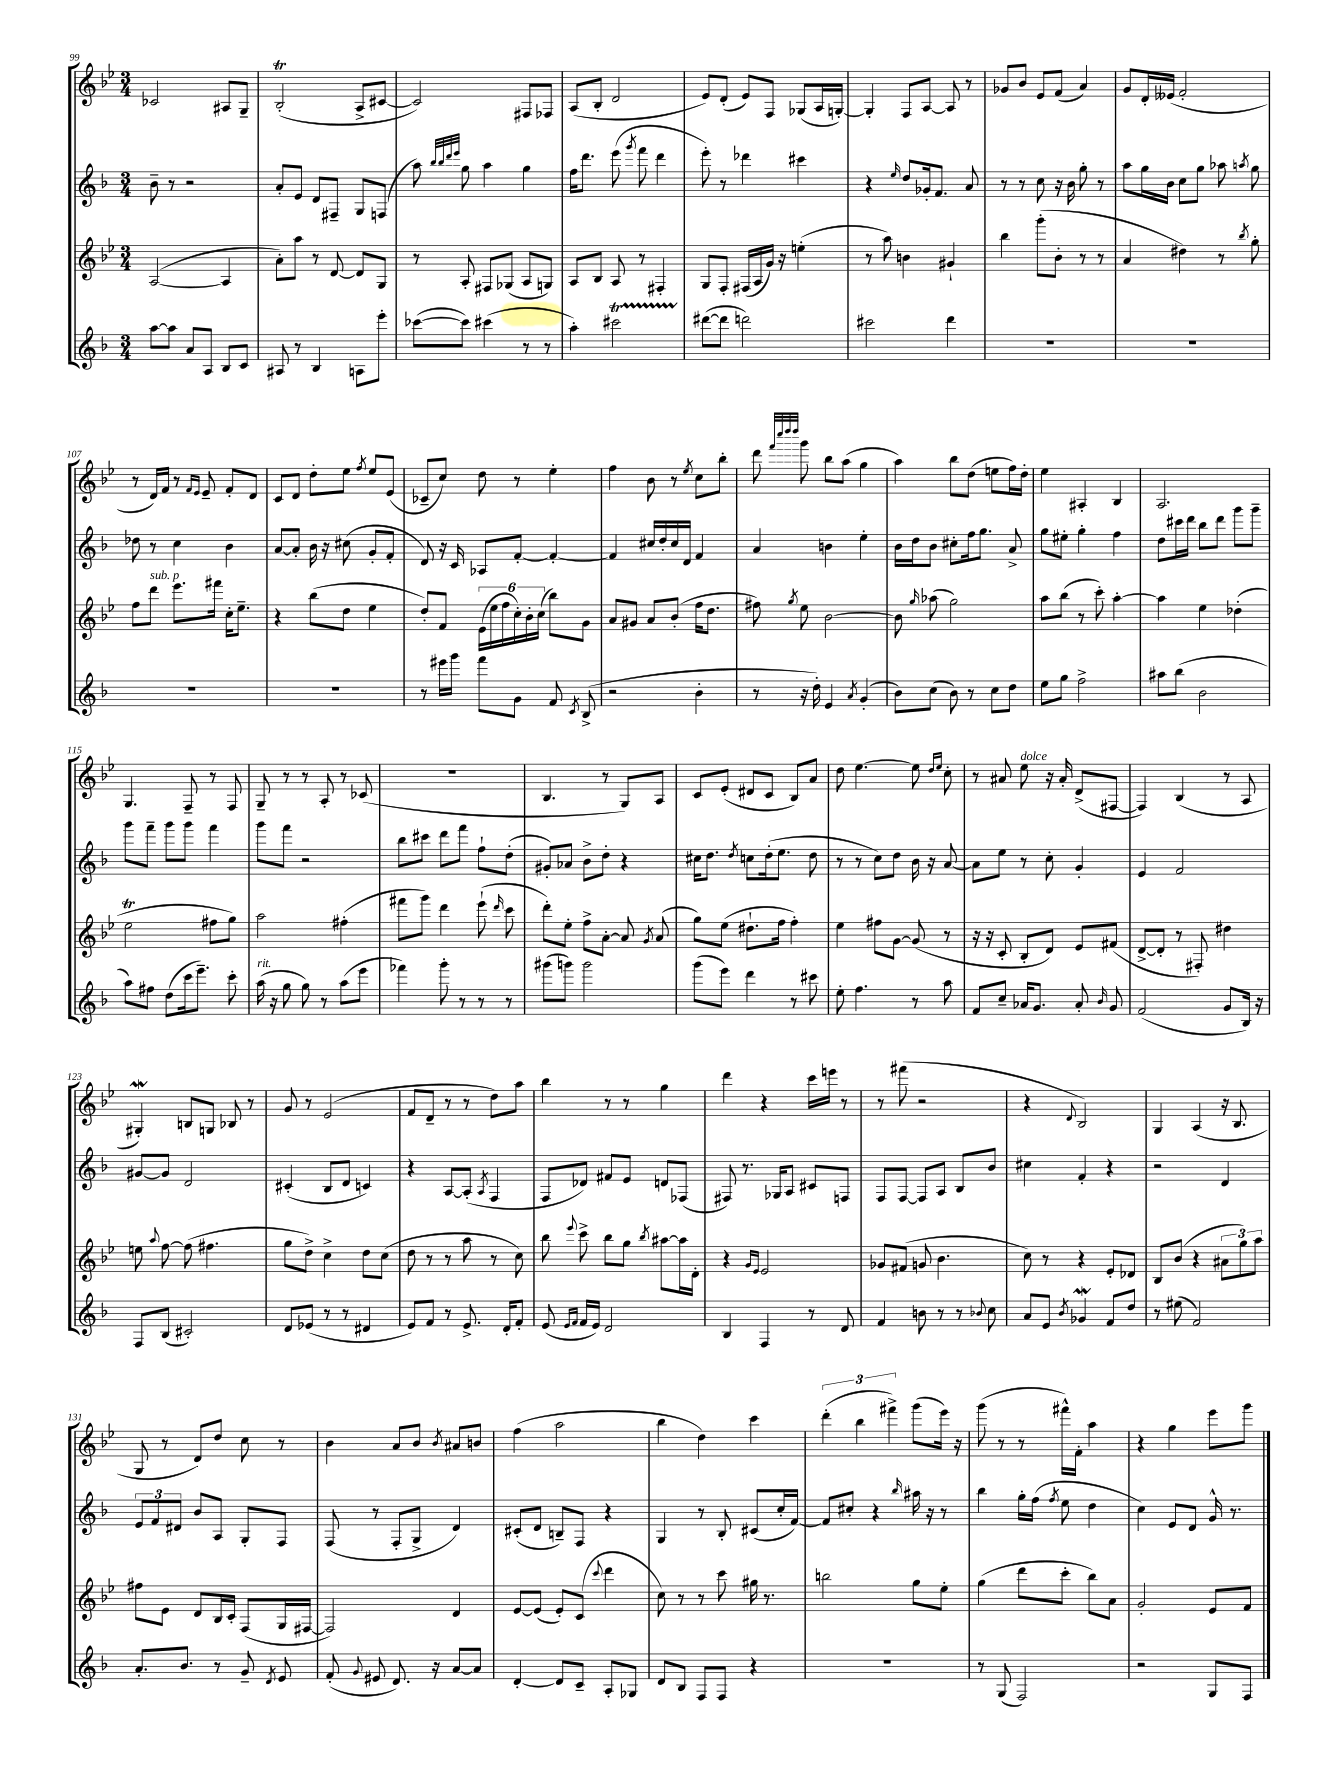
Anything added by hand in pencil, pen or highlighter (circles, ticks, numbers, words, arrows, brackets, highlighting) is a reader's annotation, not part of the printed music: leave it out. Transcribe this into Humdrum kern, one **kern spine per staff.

**kern	**kern	**kern	**kern
*staff4	*staff3	*staff2	*staff1
*clefG2	*clefG2	*clefG2	*clefG2
*k[b-]	*k[b-e-]	*k[b-]	*k[b-e-]
*M3/4	*M3/4	*M3/4	*M3/4
[8aa\L	([2A/	8b-~\	2c-/
8aa\]J	.	8r	.
8a/L	.	2r	.
8A/J	.	.	.
8B-/L	4A/]	.	8A#/L
8c/J	.	.	8G~/J
=	=	=	=
8A#/	8a'\L)	8a'/L	(2B-'/
8r	8aa\J	8e/J	.
4B-/	8r	8d/L	.
.	[8d/	8F#~/J	.
8A\L	8d/]L	8G/L	8A^/L
8eee'\J	8G/J	(8F/J	[8c#/J
=	=	=	=
([8ccc-\L	8r	8aa\)	2c#/])
.	.	32qqbb-/LLL	.
.	.	32qqbb-/	.
.	.	32qqddd/	.
.	.	32qqeee/JJJ	.
8ccc-\]J)	8A'/	8gg\	.
(4ccc#\	8F#/L	4aa\	.
.	(8G-/J	.	.
8r	8A/L	4gg\	8F#/L
8r	8G/J)	.	8F-/J
=	=	=	=
4aa'\)	8A/L	16ff\LK	(8A/L
.	.	8.ddd\J	.
.	8B-/J	.	8B-'/J
2ccc#\	8A/	(8eee\	2d/
.	.	8qggg/	.
.	8r	8fff\	.
.	4F#'/	4ddd\	.
=	=	=	=
([8ddd#\L	8G/L	8eee'\)	8e-/L)
8ddd#\]J	8F'/J	8r	(8d'/J
2ddd\)	(16F#/LL	4ddd-\	8e-/L)
.	16A/	.	.
.	16g/JJ)	.	8F/J
.	16r	.	.
.	(4ee'\	4ccc#\	(8G-/L
.	.	.	16A/L
.	.	.	[16G'/JJ)
=	=	=	=
2ccc#\	8r	4r	4G'/]
.	8aa\)	.	.
.	.	16qqee/	.
.	4b\	8dd/L	8F/L
.	.	16g-'/k	[8A/J
.	.	8.f/J	.
4ddd\	4g#`/	.	8A/]
.	.	8a/	8r
=	=	=	=
2.r	4bb-\	8r	8g-/L
.	.	8r	8b-/J
.	(8ggg'\L	8cc\	8e-/L
.	8b-'\J	16r	(8f/J
.	.	16b-\	.
.	8r	8gg'\	4a/)
.	8r	8r	.
=	=	=	=
2.r	4a/	8aa\L	8g/L
.	.	16gg\L	16d'/L
.	.	16b-\JJ	(16e--/JJ
.	4dd#\)	8cc\L	2f'/
.	.	8gg\J	.
.	8r	8aa-\	.
.	8qbb-/	8qaa/	.
.	8gg'\	8gg\	.
=	=	=	=
2.r	8ff\L	8dd-\	8r
.	8ddd\J	8r	16d/LL)
.	.	.	16f/JJ
.	8.eee-\L	4cc\	8r
.	.	.	16qqf/LL
.	.	.	16qqe-/JJ
.	.	.	8e-~/
.	16fff#\Jk	.	.
.	16cc'\LK	4b-\	8f'/L
.	8.ee-~\J	.	.
.	.	.	8d/J
=	=	=	=
2.r	4r	[8a/L	8c/L
.	.	8a'/]J	8d/J
.	(8bb-\L	16b-\	8dd'\L
.	.	16r	.
.	8dd\J	(8cc#\	8ee-\J
.	.	.	8qff/
.	4ee-\	8g'/L	8ee-/L
.	.	8f'/J	(8e-/J
=	=	=	=
8r	8dd'/L)	8d/)	8c-~/L
16eee#\LL	8f/J	16r	8cc/J)
16ggg\JJ	.	16c/	.
8fff\L	(24e-\LL	8A-/L	8dd\
.	24ee-\	.	.
.	24ff\	.	.
8g\J	24cc'\)	[8f'/J	8r
.	24b-'\	.	.
.	(24cc\JJ	.	.
8f/	8bb-\L)	4f'/_	4ee-'\
8qc/	.	.	.
(8B-^/	8g\J	.	.
=	=	=	=
2r	8a/L	4f/]	4ff\
.	8g#/J	.	.
.	8a/L	16cc#/LL	8b-\
.	.	16dd'/	.
.	(8b-'/J	16cc#/	8r
.	.	16d/JJ	.
.	.	.	8qee-/
4b-'\	16ff\LK	4f/	8cc\L
.	8.dd\J	.	.
.	.	.	8bb-'\J
=	=	=	=
8r	8ff#\)	4a/	8ddd\
.	.	.	32qqfff/LLL
.	.	.	32qqcccc/
.	.	.	32qqdddd/
.	8qgg/	.	32qqdddd/JJJ
16r	8ee-\	.	8ggg\
16dd'\)	.	.	.
4e/	[2b-\	4b\	8bb-\L
.	.	.	(8aa\J
8qa/	.	.	.
(4g'/	.	4ee'\	4gg\
=	=	=	=
8b-\L)	8b-\]	16b-\LL	4aa\)
.	.	16dd\J	.
.	16qqgg/	.	.
(8cc\J	(8aa-\	8b-\J	.
8b-\)	2gg\)	8cc#'\L	8bb-\L
8r	.	16ff\k	(8dd\J
.	.	8.gg\J	.
8cc\L	.	.	8ee\L
8dd\J	.	8a^/	16ff\L)
.	.	.	16dd'\JJ
=	=	=	=
8ee\L	8aa\L	8gg\L	4ee-\
8gg\J	(8bb-\J	8ee#'\J	.
2ff^\	8r	4gg'\	4A#'/
.	8ccc'\)	.	.
.	[4aa'\	4ff\	4B-/
=	=	=	=
8aa#\L	4aa\]	8dd\L	2.A/
(8bb-\J	.	16ccc#\L	.
.	.	16ddd\JJ	.
2b-\	4ee-\	8bb-\L	.
.	.	8ddd\J	.
.	(4dd-'\	8ggg\L	.
.	.	8ggg~\J	.
=	=	=	=
8aa\L)	2ee-\	8ggg\L	4.G/
8ff#\J	.	8fff~\J	.
(8dd\L	.	8ggg\L	.
16ccc\k	.	8ggg\J	8F~/
8.eee~\J)	.	.	.
.	8ff#\L	4fff\	8r
8ccc'\	8gg\J)	.	8F/
=	=	=	=
(16aa\	2aa\	8ggg\L	8G~/
16r	.	.	.
8gg\	.	8fff\J	8r
8gg\)	.	2r	8r
8r	.	.	8A'/
(8aa\L	(4ff#'\	.	8r
8eee\J	.	.	(8c-/
=	=	=	=
4fff-\)	8fff#\L	8bb-\L	2.r
.	8ggg\J)	8ccc#\J	.
8ggg'\	4ddd\	8ddd\L	.
8r	.	8fff\J	.
8r	(8eee-`\	8ff`\L	.
.	16qqddd/	.	.
8r	8ccc\	(8dd'\J	.
=	=	=	=
(8ggg#\L	8ddd'\L)	8g#'/L)	4.B-/
8ggg\J)	8ee-'\J	8a-/J	.
2ggg\	8ff^\L	8b-^\L	.
.	[8a'\J	8dd'\J	8r
.	8a/]	4r	8G/L)
.	8qg/	.	.
.	(8a/	.	8A/J
=	=	=	=
(8ggg\L	8gg\L)	16cc#\LK	8c/L
.	.	8.dd\J	.
8eee\J)	(8ee-\J	.	(8e-'/J
.	.	8qdd/	.
4ddd\	8.dd#`\L	8cc\L	8d#/L
.	.	(16dd'\k	8c/J
.	16ff\Jk	8.ee\J	.
8r	4ff'\)	.	8B-/L)
8ccc#\	.	8dd\	8a/J
=	=	=	=
8ee'\	4ee-\	8r	8dd\
4.ff\	.	8r	[4.ee-\
.	8ff#\L	8cc\L)	.
.	[8g\J	8dd\J	.
8r	(8g/]	16b-\	8ee-\]
.	.	16r	.
.	.	.	16qqdd/LL
.	.	.	16qqee-/JJ
8aa\	8r	[8a/	8cc'\
=	=	=	=
8f/L	16r	8a\]L	8r
.	16r	.	.
8cc~/J	8c'/	8ee\J	8a#/
16a-/LK	8B-'/L	8r	8ee-\
8.g/J	.	.	.
.	8d/J)	8cc'\	16r
.	.	.	16a#'/
8a-'/	8e-/L	4g'/	(8d^/L
16qqb-/	.	.	.
8g/	(8f#/J	.	[8F#/J
=	=	=	=
(2f/	[8d^/L	4e/	4F#/])
.	8d'/]J	.	.
.	8r	2f/	(4B-/
.	8F#'/)	.	.
8g/L	4dd#\	.	8r
16B-/Jk)	.	.	8A/
16r	.	.	.
=	=	=	=
8F/L	8ee\	[8g#/L	4G#'/)
.	8qqaa/	.	.
(8B-/J	[8ff\	8g#/]J	.
2c#'/)	(8ff\]	2d/	8B/L
.	4.ff#\	.	8G/J
.	.	.	8B-/
.	.	.	8r
=	=	=	=
8d/L	8gg\L	(4c#'/	8g/
(8e-/J	8dd^\J)	.	8r
8r	4cc^\	8B-/L	(2e-/
8r	.	8d/J	.
4d#/	8dd\L	4c/)	.
.	(8cc\J	.	.
=	=	=	=
8e/L)	8dd\	4r	8f/L
8f/J	8r	.	8d~/J
8r	8r	[8A/L	8r
8.e^/	8aa\	(8A'/]J	8r
.	.	8qA/	.
.	8r	4F/	8dd\L)
16d'/LK	.	.	.
8f'/J	8cc\)	.	8aa\J
=	=	=	=
(8e/	8bb-\	8F/L	4bb-\
16qqe/LL	.	.	.
16qqf/JJ	8qqeee-/	.	.
16f/LL	8ccc^\	8d-/J)	.
16e/JJ)	.	.	.
2d/	8bb-\L	8f#/L	8r
.	8gg\J	8e/J	8r
.	8qbb-/	.	.
.	[8aa#\L	8d/L	4gg\
.	16aa#\]L	(8F-/J	.
.	16d'\JJ	.	.
=	=	=	=
4B-/	4r	8F#/)	4ddd\
.	.	8.r	.
.	16qqg/LL	.	.
.	16qqe-/JJ	.	.
4F/	2e-/	.	4r
.	.	16G-/LK	.
.	.	8A/J	.
8r	.	8c#/L	16ccc\LL
.	.	.	16eee\JJ
8d/	.	8F/J	8r
=	=	=	=
4f/	8g-/L	8F/L	8r
.	(8f#/J	[8F/J	(8fff#\
8b\	8g/	8F/]L	2r
8r	4.b-\	8A/J	.
8r	.	8B-/L	.
8qqb-/	.	.	.
8cc\	.	8b-/J	.
=	=	=	=
8a/L	8cc\)	4cc#\	4r
8e/J	8r	.	.
8qb-/	.	.	8qqd/
4g-/	4r	4f'/	2B-/)
8f/L	8e-'/L	4r	.
8dd/J	8d-/J	.	.
=	=	=	=
8r	8B-/L	2r	4G/
(8ee#\	(8b-/J	.	.
2f/)	4r	.	(4A/
.	12a#\L	4d/	16r
.	.	.	8.B-/
.	12gg\)	.	.
.	12aa\J	.	.
=	=	=	=
8.a'/L	8ff#\L	12e/L	8G/
.	.	12f/	.
.	8e-\J	.	8r
.	.	12d#/J	.
8.b-/J	.	.	.
.	8d/L	8b-/L	8d/L)
8r	16B-/L	8A/J	8dd/J
.	16c'/JJ	.	.
8g~/	(8F/L	8G'/L	8cc\
8qd/	.	.	.
8e/	16G/L	8F/J	8r
.	[16F#/JJ	.	.
=	=	=	=
(8f'/	2F#/])	(8F/	4b-\
8qqg/	.	.	.
8e#/	.	8r	.
8.d/)	.	8F'/L	8a/L
.	.	8G^/J	8b-/J
16r	.	.	.
.	.	.	8qb-/
[8a/L	4d/	4d/)	8a#/L
8a/]J	.	.	8b/J
=	=	=	=
[4d'/	[8e-/L	(8c#'/L	(4ff\
.	(8e-/]J	8d/J	.
8d/]L	8e-'/L)	8B~/L)	2aa\
8c~/J	(8c/J	8F/J	.
.	8qqccc/	.	.
8A'/L	4ddd\	4r	.
8G-/J	.	.	.
=	=	=	=
8d/L	8cc\)	4G/	4bb-\
8B-/J	8r	.	.
8F/L	8r	8r	4dd\)
8F/J	8ccc\	8B-'/	.
4r	16gg#\	(8c#/L	4ccc\
.	8.r	.	.
.	.	16cc'/L	.
.	.	[16f/JJ)	.
=	=	=	=
2.r	2bb\	8f/]L	(6ddd'\
.	.	8cc#'/J	.
.	.	.	6bb-\
.	.	4r	.
.	.	.	6fff#^\)
.	.	16qqbb-/	.
.	8gg\L	16aa#\	(8ggg\L
.	.	16r	.
.	8ee-'\J	8r	16eee-\Jk)
.	.	.	16r
=	=	=	=
8r	(4gg\	4bb-\	(8ggg\
(8G/	.	.	8r
2F/)	8ddd\L	16gg'\LL	8r
.	.	(16ff\JJ	.
.	.	8qff/	.
.	8ccc'\J	8ee\	16fff#^^\LL)
.	.	.	16f'\JJ
.	8bb-\L)	4dd\	4aa\
.	8a\J	.	.
=	=	=	=
2r	2g'/	4cc\)	4r
.	.	8e/L	4gg\
.	.	8d/J	.
8G/L	8e-/L	16g^^/	8eee-\L
.	.	8.r	.
8F/J	8f/J	.	8ggg\J
==	==	==	==
*-	*-	*-	*-
